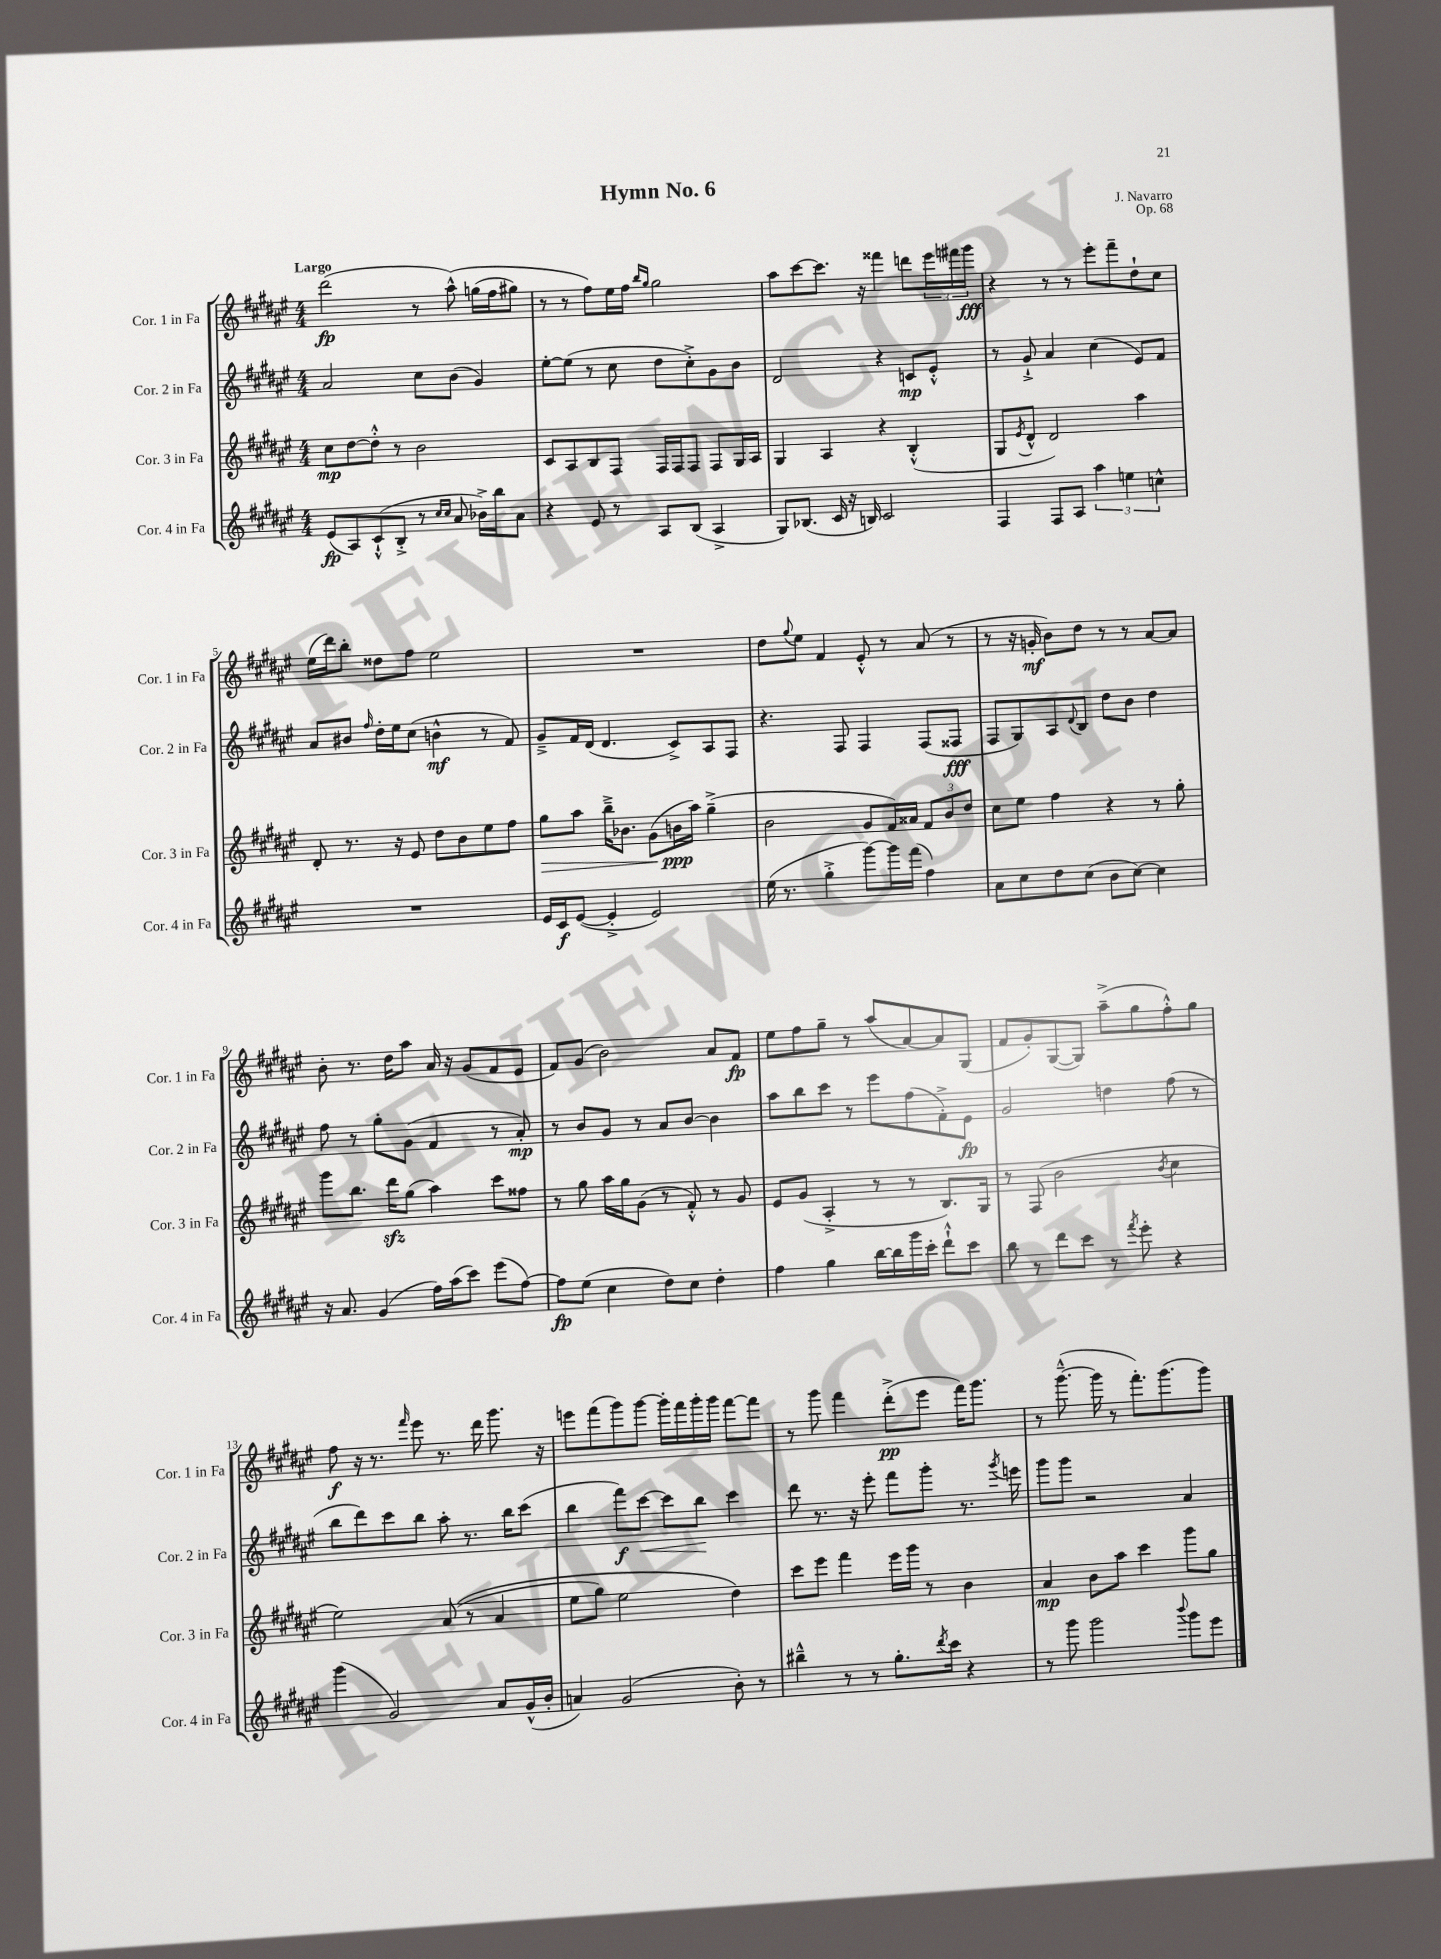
\header { title = "Hymn No. 6" composer = "J. Navarro" opus = "Op. 68" }
<<
\new StaffGroup <<
\new Staff = "s0" \with { instrumentName = "Cor. 1 in Fa" shortInstrumentName = "Cor. 1 in Fa" } {
    \clef treble \key fis \major \numericTimeSignature \time 4/4 \tempo "Largo"
    dis'''2\fp( r8 ais''8-^)\( g''16( fis''16 gis''8) |
    r8 r8 fis''8\) eis''16 fis''16 \grace { b''16 gis''16 } gis''2 |
    ais''8 cis'''8~ cis'''8. r16 fisis'''4 d'''8 \tuplet 3/2 { eis'''16 fis'''16 gis'''16\fff } |
    r4 r8 r8 eis'''8-. fis'''8-- dis''8-! cis''8 |
    eis''16( dis'''16) b''8-. disis''8 fis''8 eis''2 |
    R1 |
    dis''8 \appoggiatura { gis''8 } eis''8 fis'4 eis'8-.-^ r8 ais'8( r8 |
    r8 r16 g'16-.\mf b'8) dis''8 r8 r8 ais'8~ ais'8 |
    b'8-. r8. dis''16 ais''8 ais'16 r16 gis'8( fis'8 eis'8 |
    fis'8) gis'8( b'2) ais'8 fis'8\fp |
    eis''8 fis''8 gis''8-- r8 ais''8( ais'8~) ais'8 gis8( |
    fis'8 gis'8-.) gis8~( gis8) ais''8--->( gis''8 fis''8-.-^) gis''8 |
    fis''8\f r16 r8. \grace { fis'''16 } eis'''8 r8. dis'''16 gis'''8. r16 |
    e'''8 fis'''8( gis'''8) gis'''8~ gis'''16-. fis'''16 gis'''16-. gis'''16 fis'''8~ fis'''8 |
    r8 gis'''8 fis'''4 dis'''8-.->\pp( eis'''8 fis'''16) gis'''8. |
    r8 gis'''8.~---^( gis'''16 r8 fis'''8.-.) gis'''8.( gis'''8) \bar "|." |
}
\new Staff = "s1" \with { instrumentName = "Cor. 2 in Fa" shortInstrumentName = "Cor. 2 in Fa" } {
    \clef treble \key fis \major \numericTimeSignature \time 4/4
    ais'2 cis''8 b'8( gis'4) |
    eis''8~-. eis''8( r8 cis''8 dis''8 cis''8-.->) gis'8 b'8 |
    dis'2 r4 c'8\mp eis'8-.-^ |
    r8 gis'8-!-> ais'4 cis''4( eis'8) fis'8 |
    ais'8 bis'8 \grace { fis''16 } dis''16-. eis''16 cis''8( b'4-^\mf r8 fis'8) |
    gis'8---> fis'16 dis'16( dis'4. cis'8->) ais8 fis8 |
    r4. fis8 fis4 fis8( fisis8\fff |
    fis8 gis8) ais8 \appoggiatura { dis'8 } b8 dis''8 b'8 dis''4 |
    fis''8 r8 gis''8-. gis'8( fis'4 r8 ais'8-.\mp) |
    r8 b'8 gis'8 r8 ais'8 b'8~ b'4 |
    ais''8 b''8 cis'''8 r8 eis'''8 fis''8( fis'8-.->) eis'8\fp |
    gis'2 d''4 fis''8( r8 |
    b''8 dis'''8) cis'''8 b''8 ais''8-. r8. b''16 cis'''8( |
    b''4 fis'''8\f) cis'''8~\< cis'''8 b''8\! cis'''4 |
    dis'''8 r8. r16 eis'''8-. fis'''8 gis'''8-. r8. \acciaccatura { gis'''8 } e'''16 |
    gis'''8 gis'''8 r2 ais'4 \bar "|." |
}
\new Staff = "s2" \with { instrumentName = "Cor. 3 in Fa" shortInstrumentName = "Cor. 3 in Fa" } {
    \clef treble \key fis \major \numericTimeSignature \time 4/4
    cis''8\mp dis''8~ dis''8-.-^ r8 b'2 |
    cis'8 ais8 b8 fis8 fis16 fis16 fis8 fis8 gis16 ais16 |
    gis4 ais4 r4 b4-.-^( |
    gis8 \acciaccatura { eis'8 } dis'8-^ dis'2) ais''4 |
    dis'8-. r8. r16 eis'8 dis''8 b'8 eis''8 fis''8 |
    gis''8\> ais''8 b''16---> bes'8. gis'8( b'16\ppp\! ais''16) gis''4--->( |
    b'2 gis'8 fis'16) aisis'16 \tuplet 3/2 { fis'8 b'8 dis''8 } |
    cis''8 eis''8 fis''4 r4 r8 gis''8-. |
    gis'''8 b''8. dis'''16\sfz gis''8( ais''4) cis'''8 fisis''8 |
    r8 gis''8 ais''16 gis''16 gis'8( r8 fis'8-.-^) r8 gis'8 |
    eis'8 gis'8( ais4-.-> r8 r8 b8.) gis16 |
    r8 fis8( b'2 \acciaccatura { b'8 } cis''4 |
    eis''2) ais'8(\( r8 ais'4 |
    eis''8 gis''8) eis''2 dis''4\) |
    cis'''8 eis'''8 fis'''4 eis'''16 gis'''16 r8 b'4 |
    ais'4\mp b'8 ais''8 cis'''4 gis'''8 gis''8 \bar "|." |
}
\new Staff = "s3" \with { instrumentName = "Cor. 4 in Fa" shortInstrumentName = "Cor. 4 in Fa" } {
    \clef treble \key fis \major \numericTimeSignature \time 4/4
    eis'8\fp( ais8) cis'8-!-^( b8-.-> r8 \grace { cis''16 cis''16 } ais'8 bes'16->) b''16 ais'8 |
    r4 eis'8 r8 ais8 b8( ais4-> |
    gis8) bes8.( cis'16 r16 b16) cis'2 |
    fis4 fis8 ais8 \tuplet 3/2 { ais''4 e''4 c''4-^ } |
    R1 |
    eis'16 cis'16\f eis'8~( eis'4-.-> eis'2) |
    eis''16( r8. gis''4-.-> gis'''8~) gis'''16 fis'''16( fis''4) |
    ais'8 cis''8 dis''8 cis''8( b'8 cis''8~) cis''4 |
    r16 ais'8. gis'4( fis''16) ais''16( cis'''8) eis'''8( fis''8~) |
    fis''8\fp eis''8( cis''4 dis''8) cis''8 dis''4-. |
    fis''4 gis''4 b''16~ b''16 gis'''16 cis'''16-. dis'''8-!-^ cis'''8 |
    b''8 r8 dis'''8 cis'''8 r8 \acciaccatura { fis'''8 } eis'''8-. r4 |
    gis'''4( gis'2) ais'8 gis'16-^( b'16-. |
    a'4) gis'2( b'8-.) r8 |
    bis''4---^ r8 r8 gis''8.-. \acciaccatura { dis'''8 } cis'''16 r4 |
    r8 gis'''8 gis'''2 \appoggiatura { b'''8 } gis'''8 eis'''8 \bar "|." |
}
>>
>>
